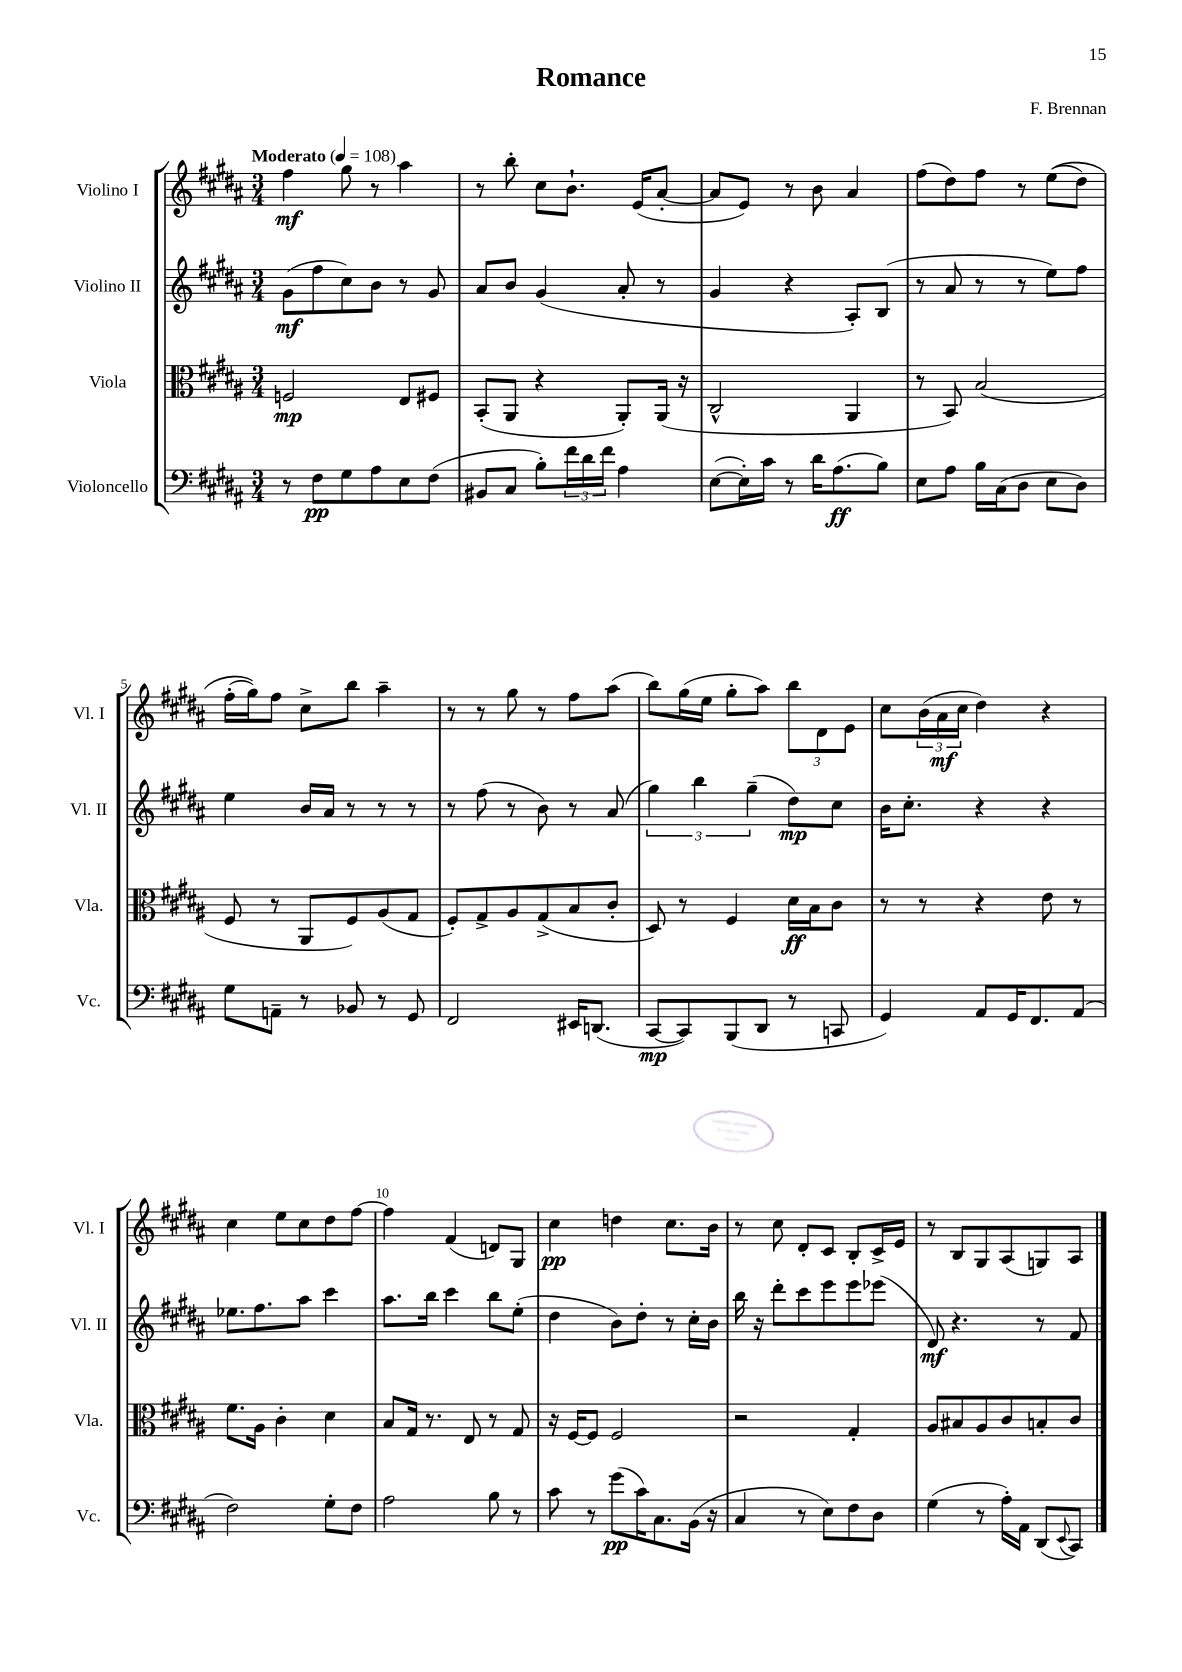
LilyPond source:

\header { title = "Romance" composer = "F. Brennan" }
<<
\new StaffGroup <<
\new Staff = "s0" \with { instrumentName = "Violino I" shortInstrumentName = "Vl. I" } {
    \clef treble \key b \major \numericTimeSignature \time 3/4 \tempo "Moderato" 4 = 108
    fis''4\mf gis''8 r8 ais''4 |
    r8 b''8-. cis''8 b'8.-! e'16( ais'8~-. |
    ais'8 e'8) r8 b'8 ais'4 |
    fis''8( dis''8) fis''8 r8 e''8(\( dis''8) |
    fis''16-.( gis''16)\) fis''8 cis''8-> b''8 ais''4-- |
    r8 r8 gis''8 r8 fis''8 ais''8( |
    b''8) gis''16( e''16 gis''8-. ais''8) \tuplet 3/2 { b''8 dis'8 e'8 } |
    cis''8 \tuplet 3/2 { b'16( ais'16\mf cis''16 } dis''4) r4 |
    cis''4 e''8 cis''8 dis''8 fis''8~ |
    fis''4 fis'4( d'8) gis8 |
    cis''4\pp d''4 cis''8. b'16 |
    r8 cis''8 dis'8-. cis'8 b8-. cis'16-> e'16 |
    r8 b8 gis8 ais8( g8) ais8 \bar "|." |
}
\new Staff = "s1" \with { instrumentName = "Violino II" shortInstrumentName = "Vl. II" } {
    \clef treble \key b \major \numericTimeSignature \time 3/4
    gis'8\mf( fis''8 cis''8) b'8 r8 gis'8 |
    ais'8 b'8 gis'4( ais'8-. r8 |
    gis'4 r4 ais8-.) b8( |
    r8 ais'8 r8 r8 e''8) fis''8 |
    e''4 b'16 ais'16 r8 r8 r8 |
    r8 fis''8( r8 b'8) r8 ais'8( |
    \tuplet 3/2 { gis''4) b''4 gis''4--( } dis''8\mp) cis''8 |
    b'16 cis''8.-. r4 r4 |
    ees''8. fis''8. ais''8 cis'''4 |
    ais''8. b''16 cis'''4 b''8 e''8-.( |
    dis''4 b'8) dis''8-. r8 cis''16-. b'16 |
    b''16 r16 dis'''8-. cis'''8 e'''8 e'''8 ees'''8( |
    dis'8\mf) r4. r8 fis'8 \bar "|." |
}
\new Staff = "s2" \with { instrumentName = "Viola" shortInstrumentName = "Vla." } {
    \clef alto \key b \major \numericTimeSignature \time 3/4
    f2\mp e8 fis8 |
    b,8-.( ais,8 r4 ais,8-.) ais,16( r16 |
    cis2-^ ais,4 |
    r8 b,8) b2( |
    fis8 r8 ais,8 fis8) ais8( gis8 |
    fis8-.) gis8-> ais8 gis8->( b8 cis'8-. |
    dis8) r8 fis4 dis'16\ff b16 cis'8 |
    r8 r8 r4 e'8 r8 |
    fis'8. ais16 cis'4-. dis'4 |
    b8 gis16 r8. e8 r8 gis8 |
    r16 fis16~ fis8 fis2 |
    r2 gis4-. |
    ais8 bis8 ais8 cis'8 b8-. cis'8 \bar "|." |
}
\new Staff = "s3" \with { instrumentName = "Violoncello" shortInstrumentName = "Vc." } {
    \clef bass \key b \major \numericTimeSignature \time 3/4
    r8 fis8\pp gis8 ais8 e8 fis8( |
    bis,8 cis8 b8-.) \tuplet 3/2 { fis'16 dis'16 fis'16 } ais4 |
    e8~( e16-.) cis'16 r8 dis'16 ais8.\ff( b8) |
    e8 ais8 b16 cis16( dis8 e8 dis8) |
    gis8 a,8-- r8 bes,8 r8 gis,8 |
    fis,2 eis,16 d,8.( |
    cis,8~\mp cis,8) b,,8( dis,8 r8 c,8 |
    gis,4) ais,8 gis,16 fis,8. ais,8( |
    fis2) gis8-. fis8 |
    ais2 b8 r8 |
    cis'8 r8 gis'8\pp( cis'16) cis8. b,16( r16 |
    cis4 r8 e8) fis8 dis8 |
    gis4( r8 ais16-.) ais,16 dis,8( \appoggiatura { e,8 } cis,8) \bar "|." |
}
>>
>>
\layout { \context { \Score \override BarNumber.break-visibility = ##(#f #t #t) barNumberVisibility = #(every-nth-bar-number-visible 5) } }
